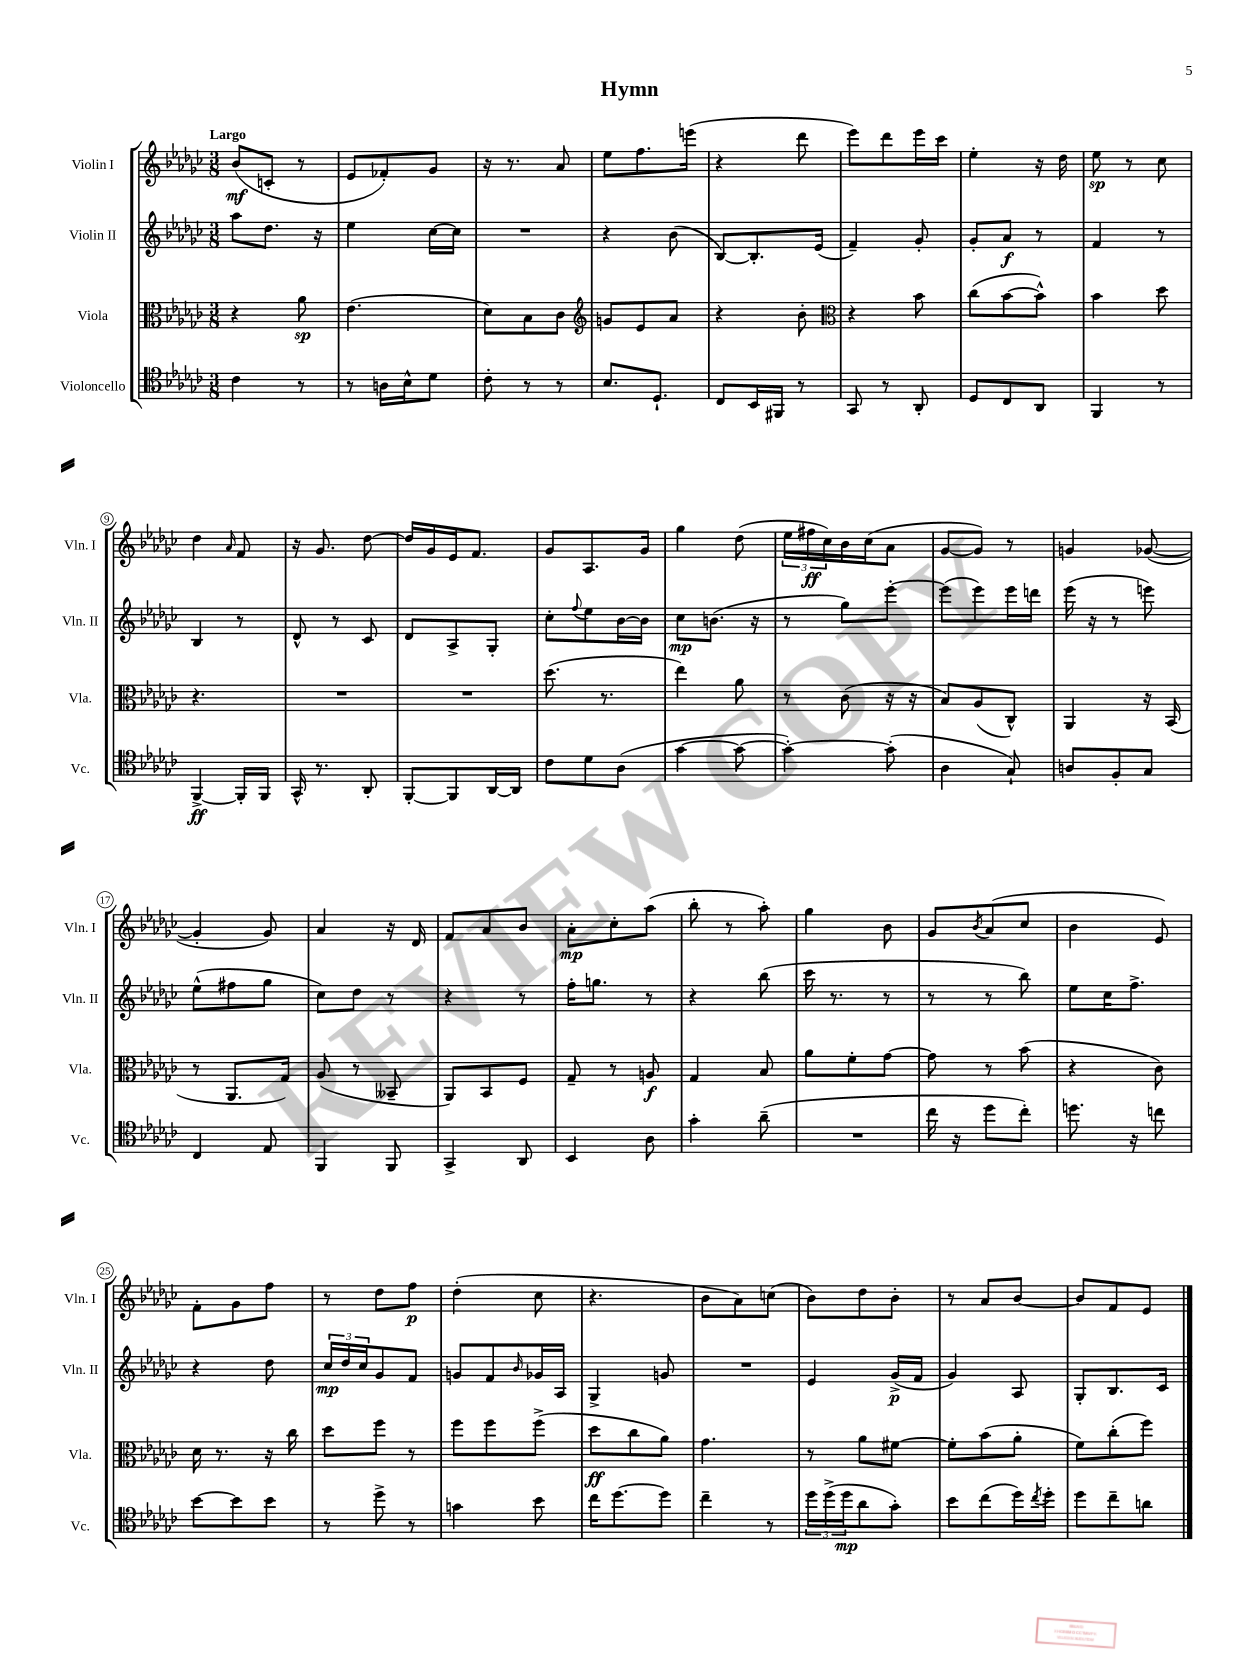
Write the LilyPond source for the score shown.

\header { title = "Hymn" }
<<
\new StaffGroup <<
\new Staff = "s0" \with { instrumentName = "Violin I" shortInstrumentName = "Vln. I" } {
    \clef treble \key ges \major \numericTimeSignature \time 3/8 \tempo "Largo"
    bes'8\mf( c'8-. r8 |
    ees'8 fes'8-.) ges'8 |
    r16 r8. aes'8 |
    ees''8 f''8. e'''16( |
    r4 des'''8 |
    ees'''8) des'''8 ees'''16 ces'''16 |
    ees''4-. r16 des''16 |
    ees''8\sp r8 ces''8 |
    des''4 \grace { aes'16 } f'8 |
    r16 ges'8. des''8~ |
    des''16 ges'16 ees'16 f'8. |
    ges'8 aes8. ges'16 |
    ges''4 des''8( |
    \tuplet 3/2 { ees''16 fis''16\ff ces''16) } bes'16 ces''16( aes'8 |
    ges'8~ ges'8) r8 |
    g'4 ges'8~( |
    ges'4-. ges'8) |
    aes'4 r16 des'16 |
    f'8 aes'8 bes'8 |
    aes'8-.\mp ces''8-. aes''8( |
    bes''8-. r8 aes''8-.) |
    ges''4 bes'8 |
    ges'8 \acciaccatura { bes'8 } aes'8( ces''8 |
    bes'4 ees'8) |
    f'8-. ges'8 f''8 |
    r8 des''8 f''8\p |
    des''4-.( ces''8 |
    r4. |
    bes'8 aes'8) c''8( |
    bes'8) des''8 bes'8-. |
    r8 aes'8 bes'8~ |
    bes'8 f'8 ees'8 \bar "|." |
}
\new Staff = "s1" \with { instrumentName = "Violin II" shortInstrumentName = "Vln. II" } {
    \clef treble \key ges \major \numericTimeSignature \time 3/8
    aes''8 des''8. r16 |
    ees''4 ces''16~ ces''16 |
    R4. |
    r4 bes'8( |
    bes8~) bes8.-. ees'16( |
    f'4--) ges'8-. |
    ges'8-. aes'8\f r8 |
    f'4 r8 |
    bes4 r8 |
    des'8-^ r8 ces'8 |
    des'8 aes8-> ges8-. |
    ces''8-. \appoggiatura { f''8 } ees''8 bes'16~ bes'16 |
    ces''8\mp b'8.( r16 |
    r8 ges''8) ees'''8~-. |
    ees'''8( ees'''8) ees'''16 d'''16 |
    ees'''16( r16 r8 e'''8) |
    ees''8-^( fis''8 ges''8 |
    ces''8) des''8 r8 |
    r4 r8 |
    f''16-. g''8. r8 |
    r4 bes''8( |
    ces'''16 r8. r8 |
    r8 r8 bes''8) |
    ees''8 ces''16 f''8.-> |
    r4 des''8 |
    \tuplet 3/2 { ces''16\mp des''16 ces''16 } ges'8 f'8 |
    g'8 f'8 \grace { bes'16 } ges'16 aes16 |
    ges4-> g'8 |
    R4. |
    ees'4 ges'16->\p( f'16 |
    ges'4) aes8 |
    ges8-. bes8. ces'16 \bar "|." |
}
\new Staff = "s2" \with { instrumentName = "Viola" shortInstrumentName = "Vla." } {
    \clef alto \key ges \major \numericTimeSignature \time 3/8
    r4 aes'8\sp |
    ees'4.( |
    des'8) bes8 ces'8 |
    \clef treble g'8 ees'8 aes'8 |
    r4 bes'8-. |
    \clef alto r4 bes'8 |
    ces''8( bes'8~ bes'8-^) |
    bes'4 des''8 |
    r4. |
    R4. |
    R4. |
    des''8.( r8. |
    ees''4) aes'8 |
    r8 ces'8( r16 r16 |
    bes8) aes8( ces8-^) |
    aes,4 r16 bes,16( |
    r8 aes,8. ges16) |
    aes8( r8 beses,8-- |
    aes,8) bes,8 f8 |
    ges8-- r8 a8\f |
    ges4 bes8 |
    aes'8 f'8-. ges'8~ |
    ges'8 r8 bes'8( |
    r4 ces'8) |
    des'16 r8. r16 ces''16 |
    des''8 f''8 r8 |
    f''8 f''8 f''8->( |
    des''8\ff ces''8 aes'8) |
    ges'4. |
    r8 aes'8 fis'8~ |
    fis'8-. bes'8( aes'8-. |
    f'8) ces''8-.( f''8) \bar "|." |
}
\new Staff = "s3" \with { instrumentName = "Violoncello" shortInstrumentName = "Vc." } {
    \clef tenor \key ges \major \numericTimeSignature \time 3/8
    ces'4 r8 |
    r8 a16 bes16-^ des'8 |
    ces'8-. r8 r8 |
    bes8. des8.-! |
    ces8 bes,16 fis,16 r8 |
    ges,8 r8 aes,8-. |
    des8 ces8 aes,8 |
    f,4 r8 |
    f,4~->\ff f,16-. f,16 |
    ges,16-^ r8. aes,8-. |
    f,8~-. f,8 aes,16~ aes,16 |
    ces'8 des'8 aes8( |
    ges'4~ ges'8~ |
    ges'4~-.) ges'8-.( |
    aes4 ges8-!) |
    a8 f8-. ges8 |
    ces4 ees8 |
    f,4 f,8 |
    ges,4-> aes,8 |
    bes,4 aes8 |
    ges'4-. aes'8--( |
    R4. |
    ces''16 r16 des''8 ces''8-.) |
    d''8. r16 c''8 |
    bes'8~ bes'8 bes'8 |
    r8 des''8-> r8 |
    g'4 bes'8 |
    ces''16 des''8.~ des''8 |
    ces''4-- r8 |
    \tuplet 3/2 { des''16 des''16->( des''16\mp } aes'8 ges'8-.) |
    bes'8 ces''8( des''16) \acciaccatura { ces''8 } des''16-. |
    des''8 ces''8-- a'8 \bar "|." |
}
>>
>>
\layout { \context { \Score \override BarNumber.stencil = #(make-stencil-circler 0.1 0.3 ly:text-interface::print) } }
